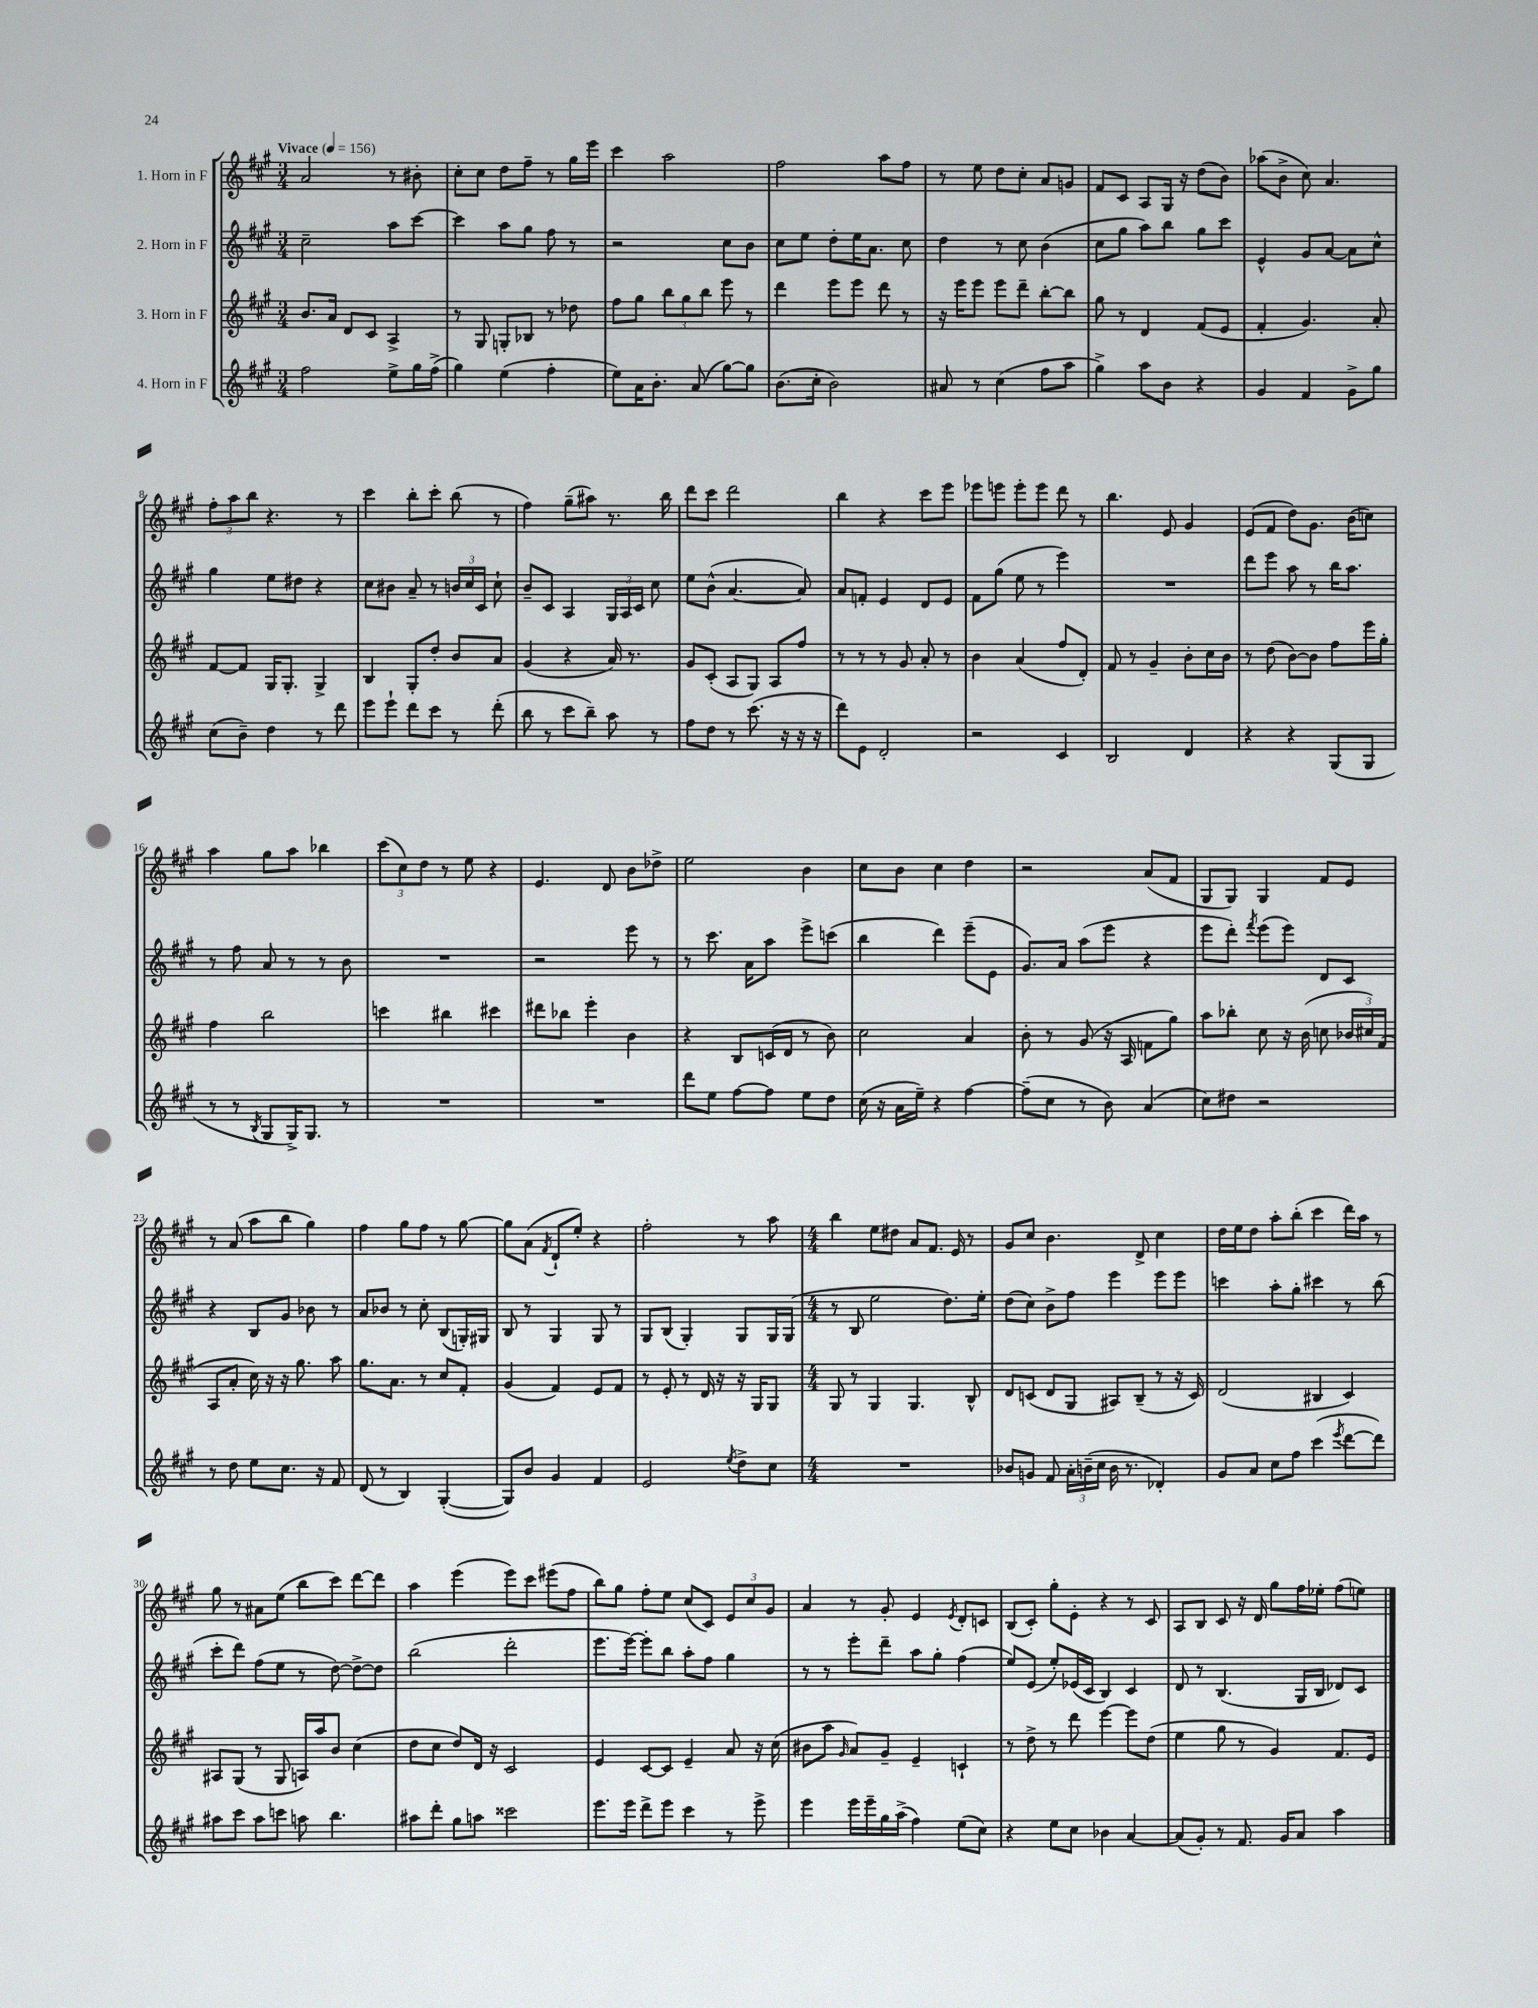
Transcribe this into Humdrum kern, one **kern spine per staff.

**kern	**kern	**kern	**kern
*staff4	*staff3	*staff2	*staff1
*clefG2	*clefG2	*clefG2	*clefG2
*k[f#c#g#]	*k[f#c#g#]	*k[f#c#g#]	*k[f#c#g#]
*M3/4	*M3/4	*M3/4	*M3/4
*MM156	*MM156	*MM156	*MM156
2ff#	8.b	2cc#~	2a
.	16a	.	.
.	8d	.	.
.	8c#	.	.
8ee^	4A^	8aa	8r
16gg#	.	[8ccc#	8b#'
(16ff#^	.	.	.
=	=	=	=
4gg#)	8r	4ccc#]	8cc#'
.	8G#	.	8cc#
(4ee	8G'	8aa	8dd
.	8B-	8gg#	8ff#~
4ff#'	8r	8ff#	8r
.	8dd-	8r	16gg#
.	.	.	16eee
=	=	=	=
8ee)	8ff#	2r	4ccc#
16a	8gg#	.	.
8.b'	.	.	.
.	12bb	.	2aa
.	12gg#	.	.
(8a	.	.	.
.	12bb	.	.
[8gg#)	8eee	8cc#	.
8gg#]	8r	8b	.
=	=	=	=
(8.b	4ddd	8cc#	2ff#
.	.	8ee	.
16cc#'	.	.	.
2b)	8eee	8dd'	.
.	8eee	16ee	.
.	.	8.a	.
.	8ddd	.	8aa
.	8r	8cc#	8ff#
=	=	=	=
8a#	16r	4dd	8r
.	16eee	.	.
8r	8eee	.	8ee
(4cc#	8eee	8r	8dd
.	8ddd~	8cc#	8cc#'
8ff#	[8bb'	(4b	8a
8aa	8bb]	.	8g
=	=	=	=
4gg#^)	8gg#	8cc#	8f#
.	8r	8gg#	8c#
8aa	4d	8aa)	8A
8b	.	8bb	16G#
.	.	.	16r
4r	(8f#	8gg#	(8dd
.	8e	8ccc#	8b)
=	=	=	=
4g#	4f#'	4e^^	(8aa-
.	.	.	8b^
4f#	4.g#)	8g#	8cc#)
.	.	[8a	4.a
8g#^	.	8a]	.
8gg#	8a'	8cc#^^	.
=	=	=	=
(8cc#	[8f#	4gg#	12ff#'
.	.	.	12aa
8b~)	8f#]	.	.
.	.	.	12bb
4dd	16G#	8ee	4.r
.	8.G#'	.	.
.	.	8dd#	.
8r	4G#^	4r	.
8ddd	.	.	8r
=	=	=	=
8eee	4B	8cc#	4ccc#
8eee`	.	8b#	.
8ddd	8G#'	8a~	8bb'
8ccc#	8dd'	8r	8ccc#'
8r	8b	24b	(8bb
.	.	24cc#	.
.	.	24c#	.
(8ddd'	8a	8cc#`	8r
=	=	=	=
8bb	(4g#	8b~	4ff#)
8r	.	8c#	.
8ccc#	4r	4A	(8gg#~
8bb~)	.	.	8aa#)
8aa	16a)	24G#	8.r
.	.	24A	.
.	8.r	.	.
.	.	24c#	.
8r	.	8cc#	.
.	.	.	16bb
=	=	=	=
8ff#	8g#	8ee	8ddd
8dd	(8c#'	(8b^^	8ccc#
8r	8A	[4.a	2ddd
(8.ccc#	8G#)	.	.
.	8A	.	.
16r	.	.	.
16r	8ff#	8a])	.
16r	.	.	.
=	=	=	=
8ddd)	8r	8a	4bb
8e	8r	8f'	.
2d'	8r	4e	4r
.	8g#	.	.
.	8a'	8d	8ccc#
.	8r	8e	8eee
=	=	=	=
2r	4b	8f#	8eee-
.	.	(8gg#	8eee
.	(4a	8ee	8eee'
.	.	8r	8eee
4c#	8ff#	4eee)	8ddd
.	8d')	.	8r
=	=	=	=
2B	8f#	2.r	4.bb
.	8r	.	.
.	4g#~	.	.
.	.	.	8e
4d	8b'	.	4g#
.	16cc#	.	.
.	16b	.	.
=	=	=	=
4r	8r	8ddd	(8e
.	(8dd	8eee	8f#
4r	[8b)	8aa	8dd)
.	8b]	8r	8.g#
(8G#	8ff#	16bb	.
.	.	8.aa	(16b
8G#	16eee	.	8cc)
.	16gg#'	.	.
=	=	=	=
8r	4ff#	8r	4aa
8r	.	8ff#	.
8qB	.	.	.
8G#	2bb	8a	8gg#
16G#^)	.	8r	8aa
8.G#	.	.	.
.	.	8r	4bb-
8r	.	8b	.
=	=	=	=
2.r	4ccc	2.r	(12ccc#
.	.	.	12cc#)
.	.	.	12dd
.	4bb#	.	8r
.	.	.	8ee
.	4ccc#	.	4r
=	=	=	=
2.r	8ddd#	2r	4.e
.	8bb-	.	.
.	4eee'	.	.
.	.	.	8d
.	4b	8eee	8b
.	.	8r	8dd-^
=	=	=	=
8ddd	4r	8r	2ee
8ee	.	8.ccc#	.
[8ff#	8B	.	.
.	.	16a	.
8ff#]	(16c	8aa	.
.	16d	.	.
8ee	8r	8eee^	4b
8dd	8b)	(8ccc	.
=	=	=	=
(16cc#	2cc#	4bb	8cc#
16r	.	.	.
16a	.	.	8b
16ee~)	.	.	.
4r	.	4ddd)	4cc#
[4ff#	4a	(8eee~	4dd
.	.	8e	.
=	=	=	=
(8ff#~]	8b'	8.g#)	2r
8cc#	8r	.	.
.	.	16a	.
8r	(8g#	(8aa	.
8b)	16r	8eee	.
.	16A	.	.
(4a	8f	4r	(8a
.	8gg#)	.	8f#
=	=	=	=
8cc#)	8aa	8eee	8G#
8dd#	8bb-'	8ddd')	8G#)
.	.	8qfff#	.
2r	8cc#	(8eee	4G#
.	16r	8eee)	.
.	(16b	.	.
.	8cc	8d	8f#
.	24b-	8c#	8e
.	24cc#)	.	.
.	(24f#	.	.
=	=	=	=
8r	8A	4r	8r
8dd	8a'	.	(8a
8ee	16cc#)	8B	8aa
.	16r	.	.
8.cc#	16r	8g#	8bb
.	8.gg#	.	.
.	.	8b-	4gg#)
16r	.	.	.
8f#	8aa	8r	.
=	=	=	=
(8d	8.gg#	8a	4ff#
8r	.	8b-	.
.	8.a	.	.
4B)	.	8r	8gg#
.	8r	8cc#'	8ff#
([4G#'	8cc#	(8B	8r
.	8f#'	16G')	[8gg#
.	.	16G#	.
=	=	=	=
8G#])	(4g#	8B	8gg#]
8b	.	8r	(8a
.	.	.	8qf#
4g#	4f#)	4G#	8d`
.	.	.	8ee')
4f#	8e	8G#	4r
.	8f#	8r	.
=	=	=	=
2e	8r	8G#	2ff#'
.	8e'	(8B	.
.	8r	4G#')	.
.	16d	.	.
.	16r	.	.
8qee	.	.	.
8dd^	16r	8G#	8r
.	16G#	.	.
8cc#	8G#	16G#	8aa
.	.	(16G#	.
=	=	=	=
*M4/4	*M4/4	*M4/4	*M4/4
1r	8G#	8r	4bb
.	8r	8B	.
.	4G#	2ee	8ee
.	.	.	8dd#
.	4.G#	.	8a
.	.	.	8.f#
.	.	8.dd)	.
.	.	.	16e
.	8B^^	.	8r
.	.	16ee'	.
=	=	=	=
8b-	8d	(8dd	8g#
8g	(8c	8cc#)	8cc#
8f#	8d	8b^	4.b
24a'	8G#	8ff#	.
(24b~	.	.	.
24cc#	.	.	.
16b	8A#)	4eee	.
8.r	.	.	.
.	(8B~	.	8d^
4d-')	8r	8eee	4cc#
.	16r	8eee	.
.	16c)	.	.
=	=	=	=
8g#	(2d	4ccc	16dd
.	.	.	16ee
8a	.	.	8dd
8cc#	.	8aa'	8aa'
8ff#	.	8gg#'	(8bb'
(4ccc#	4B#	4ccc#	4ccc#
8qeee	.	.	.
[8ddd	4c#)	8r	16ddd)
.	.	.	16aa
8ddd])	.	(8bb	8r
=	=	=	=
8aa#	8A#	8ccc#'	8gg#
8ccc#	(8G#	8ddd)	8r
8aa#	8r	(8ff#	8a#
8ccc	8G#	8ee	(8ee
8aa	16A)	8r	8bb
.	16aa	.	.
4.bb	8b	[8dd)	8ccc#)
.	(4cc#	8dd^_	[8ddd
.	.	8dd]	8ddd]
=	=	=	=
8aa#	8dd	(2bb	4aa
8ddd'	8cc#	.	.
8gg#	8dd)	.	(4eee
8aa	16d	.	.
.	16r	.	.
2ccc##	2c#	2ddd'	8eee)
.	.	.	8ccc#
.	.	.	(8eee#
.	.	.	8ff#
=	=	=	=
8.eee	4e	8.eee	8bb)
.	.	.	8gg#
16eee	.	[16eee)	.
8ddd^	[8c#	8eee']	8ff#'
8eee	8c#]	8bb	8ee
4ccc#	4e~	8aa'	(8cc#
.	.	8ff#	8c#)
8r	8a	4gg#	12e
.	.	.	12cc#
8eee^	16r	.	.
.	.	.	12g#
.	(16cc#	.	.
=	=	=	=
4eee	8b#	8r	4a
.	8aa	8r	.
.	16qqg#	.	.
16eee	8a)	8eee'	8r
16eee~	.	.	.
16gg#	8g#~	8ddd~	8g#'
(16aa^	.	.	.
4ff#)	4e~	8aa	4e
.	.	8gg#'	.
.	.	.	8qe
(8ee	4c`	(4ff#	8d'
8cc#)	.	.	8c
=	=	=	=
4r	8r	8ee)	(8B
.	8dd^	(8e	8c#')
8ee	8r	8ee')	8gg#'
8cc#	8ddd	(16e-	8e'
.	.	16c#	.
4b-	[4eee	4B)	4r
[4a	8eee]	4c#	8r
.	(8dd	.	8c#
=	=	=	=
(8a]	4ee	8d	8A
8g#')	.	8r	8B
8r	8gg#	(4.B	8c#
8.f#	8r	.	16r
.	.	.	16d
.	4g#)	.	8gg#
16g#	.	.	.
8a	.	16G#	16ff#
.	.	16B	16ee-'
4aa	8.f#	8d-)	(8ff#
.	.	8c#	8ee)
.	16e	.	.
==	==	==	==
*-	*-	*-	*-
